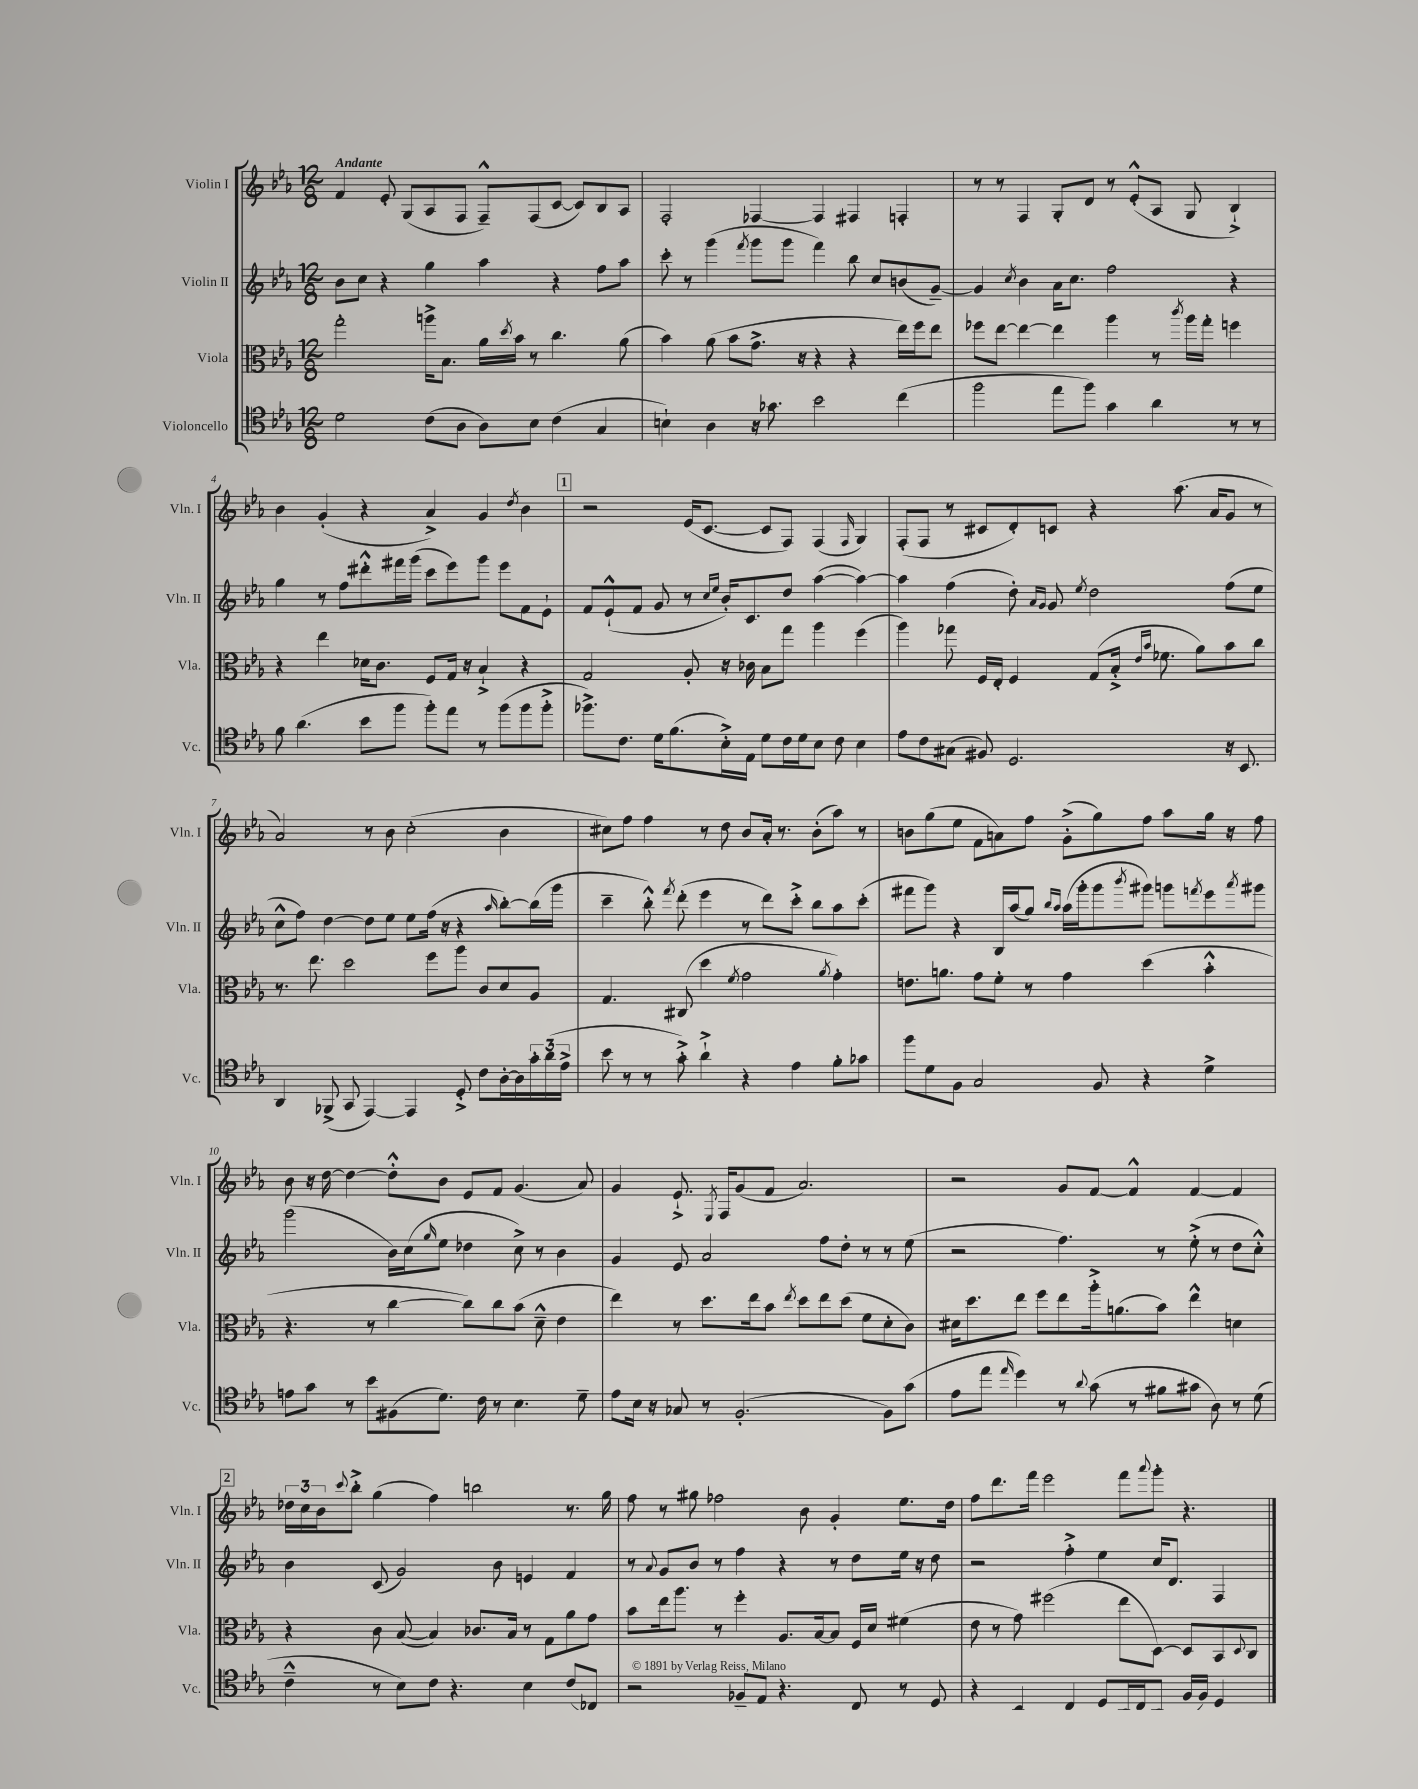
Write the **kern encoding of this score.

**kern	**kern	**kern	**kern
*staff4	*staff3	*staff2	*staff1
*clefC4	*clefC3	*clefG2	*clefG2
*k[b-e-a-]	*k[b-e-a-]	*k[b-e-a-]	*k[b-e-a-]
*M12/8	*M12/8	*M12/8	*M12/8
2d	2gg'	8b-	4f
.	.	8cc	.
.	.	4r	8e-'
.	.	.	(8G
(8c	16aa^	4gg	8A-
.	8.B-	.	.
8A-	.	.	8F
8A-)	16a-	4aa-	8F~^^)
.	8qdd	.	.
.	16b-	.	.
8B-	8r	.	(8F
(4c	4.cc	4r	[8c
.	.	.	8c])
4G	.	8ff	8B-
.	(8a-	8aa-	8A-
=	=	=	=
4B`)	4b-)	8ccc'	2F'
.	.	8r	.
4A-	(8a-	(4ggg	.
.	8b-	.	.
.	.	8qfff	.
16r	8.g^	8ggg	[4F-
8.g-	.	.	.
.	.	8ggg	.
.	16r	.	.
2b-	4r	4fff)	4F-]
.	4r	8bb-	4F#
.	.	8cc	.
(4cc	16ee-)	(8b	4F'
.	16ff	.	.
.	8ee-	[8g~)	.
=	=	=	=
2ff	8ff-	4g]	8r
.	[8ee-	.	8r
.	.	8qcc	.
.	4ee-_	4b-	4F
8ee-	4ee-]	16a-	8G'
.	.	8.cc	.
8ff)	.	.	8d
4g	4aa-	2ff	8r
.	.	.	(8e-'^^
4a-	8r	.	8A-
.	8qccc	.	.
.	16aa-	.	8G
.	16gg'	.	.
8r	4ff	4r	4B-`^)
8r	.	.	.
=	=	=	=
8f	4r	4gg	4b-
(4.a-	.	.	.
.	4ee-	8r	(4g'
.	.	8ff	.
8b-	16d-	8ddd#'^^	4r
.	8.c	.	.
8ff	.	16fff#	.
.	.	(16ggg	.
8ff')	8F	8ccc	4a-^)
8ee-	16G	8eee-)	.
.	16r	.	.
8r	4B-`^	8ggg	4g
(8ff	.	8eee-	.
.	.	.	8qdd
8ff	4r	8f	4b-
8ff'^	.	8e-`	.
=	=	=	=
8.ff-^)	2G	8f	2r
.	.	(8e-`^^	.
8.c	.	.	.
.	.	8f	.
16d	.	8g	.
(8.f	.	.	.
.	8A-'	8r	(16e-
.	.	.	[8.c
.	.	16qqcc	.
.	.	16qqee-	.
16B-'^)	16r	16b-')	.
16E-	16c-	8.c	.
8d	8B-	.	8c]
16c	8gg	8dd	8F)
16d	.	.	.
8B-	4aa-	([4aa-	(4F
8c	.	.	.
.	.	.	16qqF
4B-	(4ff	4aa-_)	4G)
=	=	=	=
8e-	4aa-)	4aa-]	(8F'
8c	.	.	8F
(8G#	8gg-	(4ff	8r
8F#)	16F	.	8c#
.	16E-'	.	.
2.D	4F	8dd')	8d')
.	.	16qqa-	.
.	.	16qqg	.
.	.	8g	8c
.	.	8qee-	.
.	(8G	2dd	4r
.	16B-'^	.	.
.	16qqe-	.	.
.	16qqb-	.	.
.	8.f-	.	.
.	.	.	(8.aa-
.	8a-)	.	.
.	.	.	16a-
16r	8b-	(8ff	8g
8.BB-	.	.	.
.	8cc	8ee-	8r
=	=	=	=
4AA-	8.r	8cc^^	2a-)
.	.	8ff)	.
.	8.ee-	.	.
(8FF-^	.	[4dd	.
8GG	2dd	.	.
[4EE-)	.	8dd]	8r
.	.	8ee-	8b-
4EE-]	.	8ee-	(2cc'
.	8ff	(16ff	.
.	.	16r	.
8D'^	8aa-	4r	.
8c	8c	.	.
.	.	16qqaa-	.
[16A-'	8d	[8bb-')	4b-
16A-]	.	.	.
24g'	8A-	(16bb-]	.
(24a-	.	.	.
.	.	16ggg	.
24e-^	.	.	.
=	=	=	=
8b-	4.G	4ccc~	8cc#)
8r	.	.	8ff
8r	.	8bb-'^^)	4ff
.	.	8qfff	.
8g'^)	(8C#	(8ddd'	.
4a-`^	4dd	4eee-	8r
.	.	.	8dd
.	8qf	.	.
4r	2g	8r	8b-
.	.	8ddd)	16a-'
.	.	.	8.r
4e-	.	8ccc'^	.
.	.	8bb-	(8b-'
.	8qa-	.	.
8f'	4g')	8aa-	8aa-)
8g-	.	(8ccc'	8r
=	=	=	=
8ff	8.e	8fff#	8b
8d	.	8ggg)	(8gg
.	8.a	.	.
8F	.	4r	8ee-
2G	8g	.	8f
.	8f'	16B-	8a)
.	.	(16aa-	.
.	8r	8gg)	8ff
.	.	16qqbb-	.
.	.	16qqaa-	.
.	4g	(16aa-	(8g'^
.	.	16ggg'	.
8F	.	8ggg	8gg)
.	.	8qbbb-	.
4r	(4dd	8ggg#)	8ff
.	.	8ggg	8aa-
.	.	8qfff	.
4d^	4b-'^^	8eee-	16gg
.	.	.	16r
.	.	8qaaa-	.
.	.	8ggg#	8ff
=	=	=	=
8e	4.r	(2ggg	8b-
8g	.	.	16r
.	.	.	[16dd
8r	.	.	4dd_
8b-	8r	.	.
(8F#	[4cc	16b-)	8dd'^^]
.	.	(16cc	.
.	.	16qqgg	.
8.d)	.	8ee-	8b-
.	8cc])	4dd-	8e-
16c	.	.	.
8r	8cc	.	8f
4.B-	(8b-	8cc^)	(4.g
.	8d~^^	8r	.
.	4e-	4b-	.
8d~	.	.	8a-)
=	=	=	=
8e-	4ee-)	4g	4g
16B-	.	.	.
16r	.	.	.
8G-	8r	8e-	8.e-`^
8r	8.dd	2a-	.
.	.	.	8qE-
.	.	.	16F
(2.F'	.	.	(8g
.	16ee-	.	.
.	8b-	.	8f
.	8qee-	.	.
.	8dd	.	2.a-)
.	8ee-	8ff	.
.	(8dd	8dd'	.
.	8f	8r	.
8F)	8d'	8r	.
(8g	8c)	(8ee-	.
=	=	=	=
8e-	16d#	2r	2r
.	8.dd	.	.
8ee-	.	.	.
16qqee-	.	.	.
4dd)	8ee-	.	.
.	8ff	.	.
8r	8ee-	4.ff)	8g
8qqa-	.	.	.
(8g	16aa-'^	.	[8f
.	(8.a	.	.
8r	.	.	4f^^]
8f#	8b-)	8r	.
8g#	4ee-^^	(8ee-'^	[4f
8A-)	.	8r	.
8r	4d	8dd	4f]
(8d	.	8cc'^^)	.
=	=	=	=
4c~^^	4r	4b-	24dd-
.	.	.	24cc
.	.	.	24b-
.	.	.	8qqccc
.	.	.	8bb-'^
8r	8c	(8c	(4gg
8B-)	([8B-	2g)	.
8c	4B-])	.	4ff)
4.r	.	.	.
.	8.c-	.	2bb
.	.	8b-	.
.	16B-	.	.
4B-	8r	4e	.
.	8G	.	.
(8c	8a-	4f	8.r
8C-	8g	.	.
.	.	.	16gg
=	=	=	=
2r	8b-	8r	8ff
.	.	8qqa-	.
.	16ee-	8g	8r
.	8.aa-	.	.
.	.	8b-	8gg#
.	8r	8r	2ff-
8F-~^)	4ff'	4ff	.
8E-	.	.	.
4.r	8.A-	4r	.
.	.	.	8b-
.	[16B-	.	.
.	8B-]	8r	4g'
8C'	16F	8dd	.
.	16d	.	.
8r	(4f#	16ee-	8.ee-
.	.	16r	.
8D	.	8dd	.
.	.	.	16dd
=	=	=	=
4r	8e-	2r	8ff
.	8r	.	8.ddd
4BB-	8g)	.	.
.	.	.	16fff
.	(2ff#	.	2eee-
4C	.	4ff'^	.
8D	.	4ee-	.
16AA-'	8ee-	.	8fff
16C	.	.	.
.	.	.	8qqaaa-
(8AA-	[8D)	16cc	8ggg'
.	.	8.d	.
16F	8D]	.	4.r
16F)	.	.	.
4D	8BB-	4F	.
.	8qqD	.	.
.	8C	.	.
==	==	==	==
*-	*-	*-	*-
